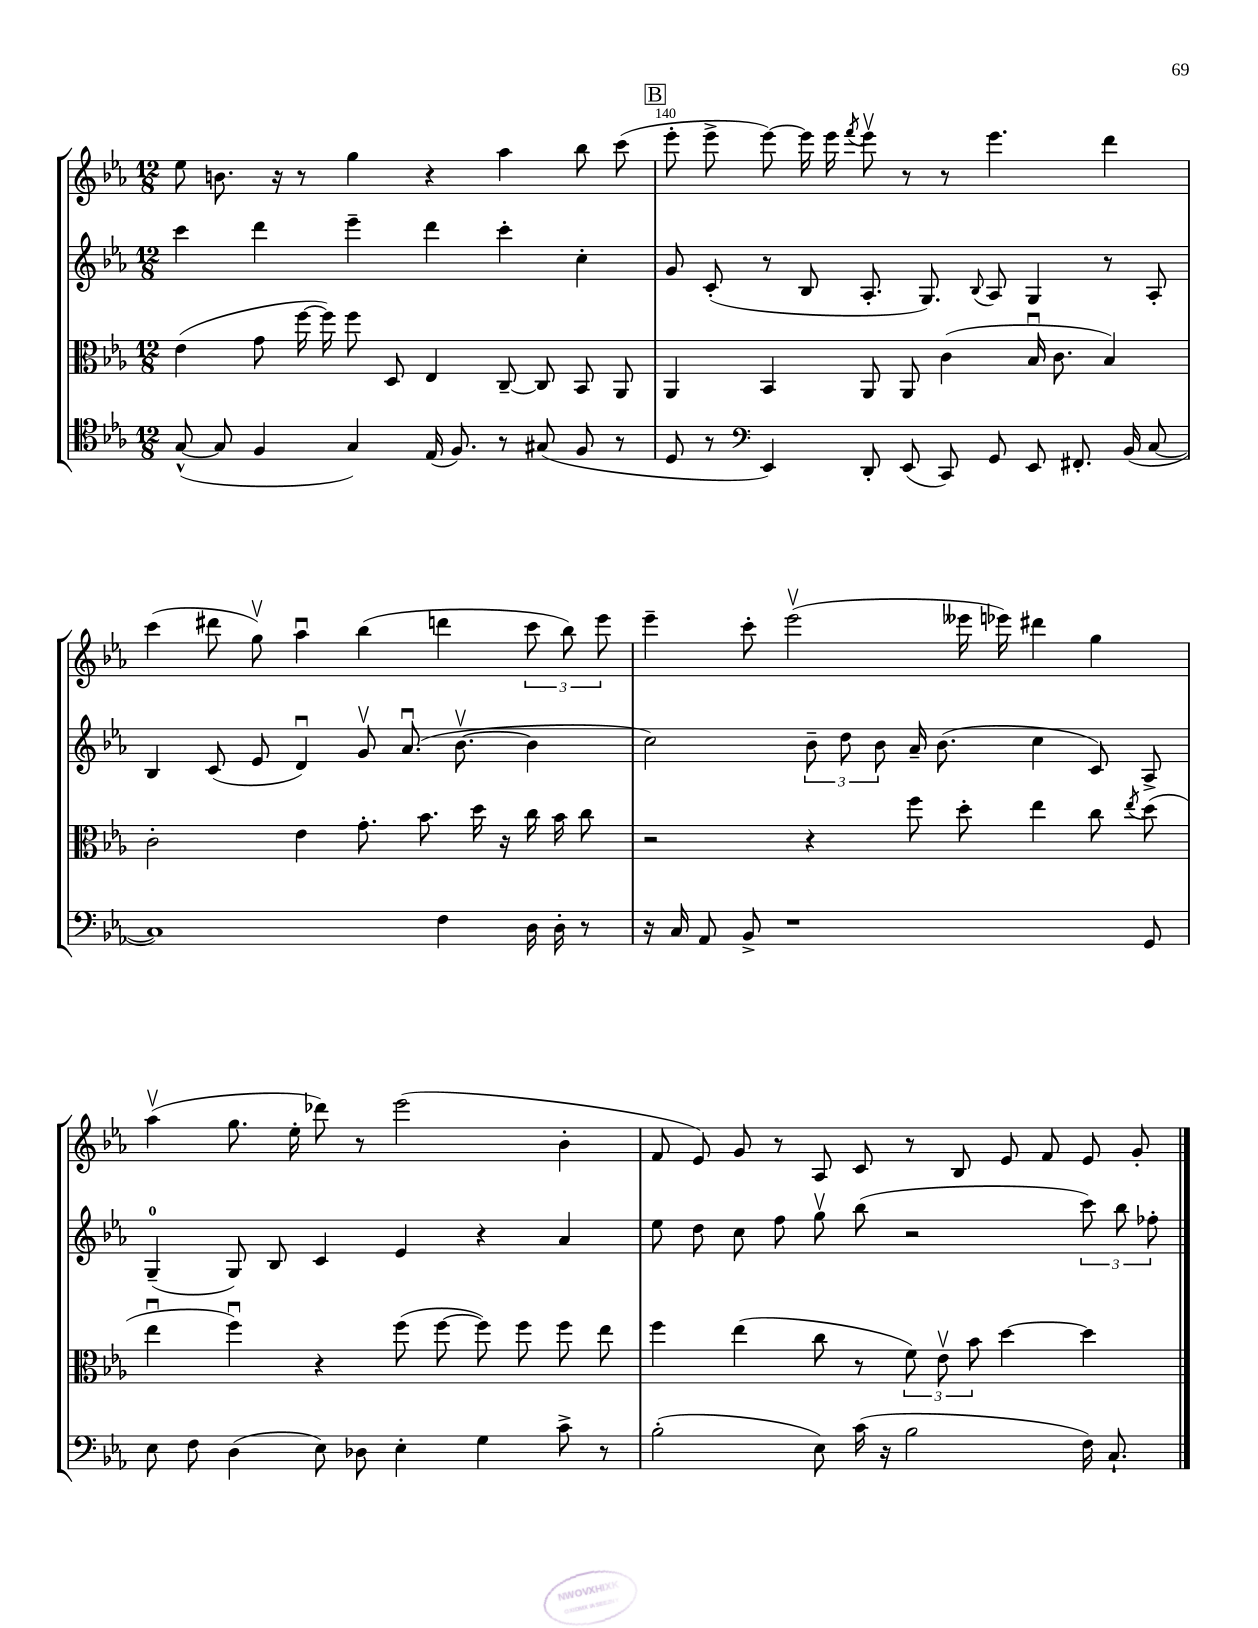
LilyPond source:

<<
\new StaffGroup <<
\new Staff = "s0" {
    \clef treble \key ees \major \numericTimeSignature \time 12/8
    \autoBeamOff ees''8 b'8. r16 r8 g''4 r4 aes''4 bes''8 c'''8( |
    \mark \markup { \box "B" } ees'''8-. ees'''8-> ees'''8~) ees'''16 ees'''16 \acciaccatura { f'''8 } ees'''8\upbow r8 r8 ees'''4. d'''4 |
    c'''4( dis'''8 g''8\upbow) aes''4\downbow bes''4( d'''4 \tuplet 3/2 { c'''8 bes''8) ees'''8 } |
    ees'''4-- c'''8-. ees'''2\upbow( eeses'''16 ees'''16) dis'''4 g''4 |
    aes''4\upbow( g''8. ees''16-. des'''8) r8 ees'''2( bes'4-. |
    f'8 ees'8) g'8 r8 aes8 c'8 r8 bes8 ees'8 f'8 ees'8 g'8-. \bar "|." |
}
\new Staff = "s1" {
    \clef treble \key ees \major \numericTimeSignature \time 12/8
    \autoBeamOff c'''4 d'''4 ees'''4-- d'''4 c'''4-. c''4-. |
    \mark \markup { \box "B" } g'8 c'8-.( r8 bes8 aes8.-. g8.) \appoggiatura { bes8 } aes8 g4 r8 aes8-. |
    bes4 c'8( ees'8 d'4\downbow) g'8\upbow aes'8.\downbow( bes'8.~\upbow bes'4 |
    c''2) \tuplet 3/2 { bes'8-- d''8 bes'8 } aes'16-- bes'8.( c''4 c'8) aes8-> |
    g4-0--( g8) bes8 c'4 ees'4 r4 aes'4 |
    ees''8 d''8 c''8 f''8 g''8\upbow bes''8( r2 \tuplet 3/2 { c'''8) bes''8 fes''8-. } \bar "|." |
}
\new Staff = "s2" {
    \clef alto \key ees \major \numericTimeSignature \time 12/8
    \autoBeamOff ees'4( g'8 f''16~ f''16) f''8 d8 ees4 c8~-- c8 bes,8 aes,8 |
    \mark \markup { \box "B" } aes,4 bes,4 aes,8 aes,8 c'4( bes16\downbow c'8. bes4) |
    c'2-. ees'4 g'8.-. bes'8. d''16 r16 c''16 bes'16 c''8 |
    r2 r4 f''8 d''8-. ees''4 c''8 \acciaccatura { ees''8 } d''8( |
    ees''4\downbow f''4\downbow) r4 f''8( f''8~ f''8) f''8 f''8 ees''8 |
    f''4 ees''4( c''8 r8 \tuplet 3/2 { f'8) ees'8\upbow bes'8 } d''4~ d''4 \bar "|." |
}
\new Staff = "s3" {
    \clef tenor \key ees \major \numericTimeSignature \time 12/8
    \autoBeamOff g8~-^( g8 f4 g4) ees16( f8.) r8 gis8( f8 r8 |
    \mark \markup { \box "B" } d8 r8 \clef bass ees,4) d,8-. ees,8( c,8) g,8 ees,8 fis,8.-. bes,16( c8~ |
    c1) f4 d16 d16-. r8 |
    r16 c16 aes,8 bes,8-> r1 g,8 |
    ees8 f8 d4( ees8) des8 ees4-. g4 c'8-> r8 |
    bes2-.( ees8) c'16( r16 bes2 f16) c8.-! \bar "|." |
}
>>
>>
\layout { \context { \Score currentBarNumber = #139 \override BarNumber.break-visibility = ##(#f #t #t) barNumberVisibility = #(every-nth-bar-number-visible 5) } }
